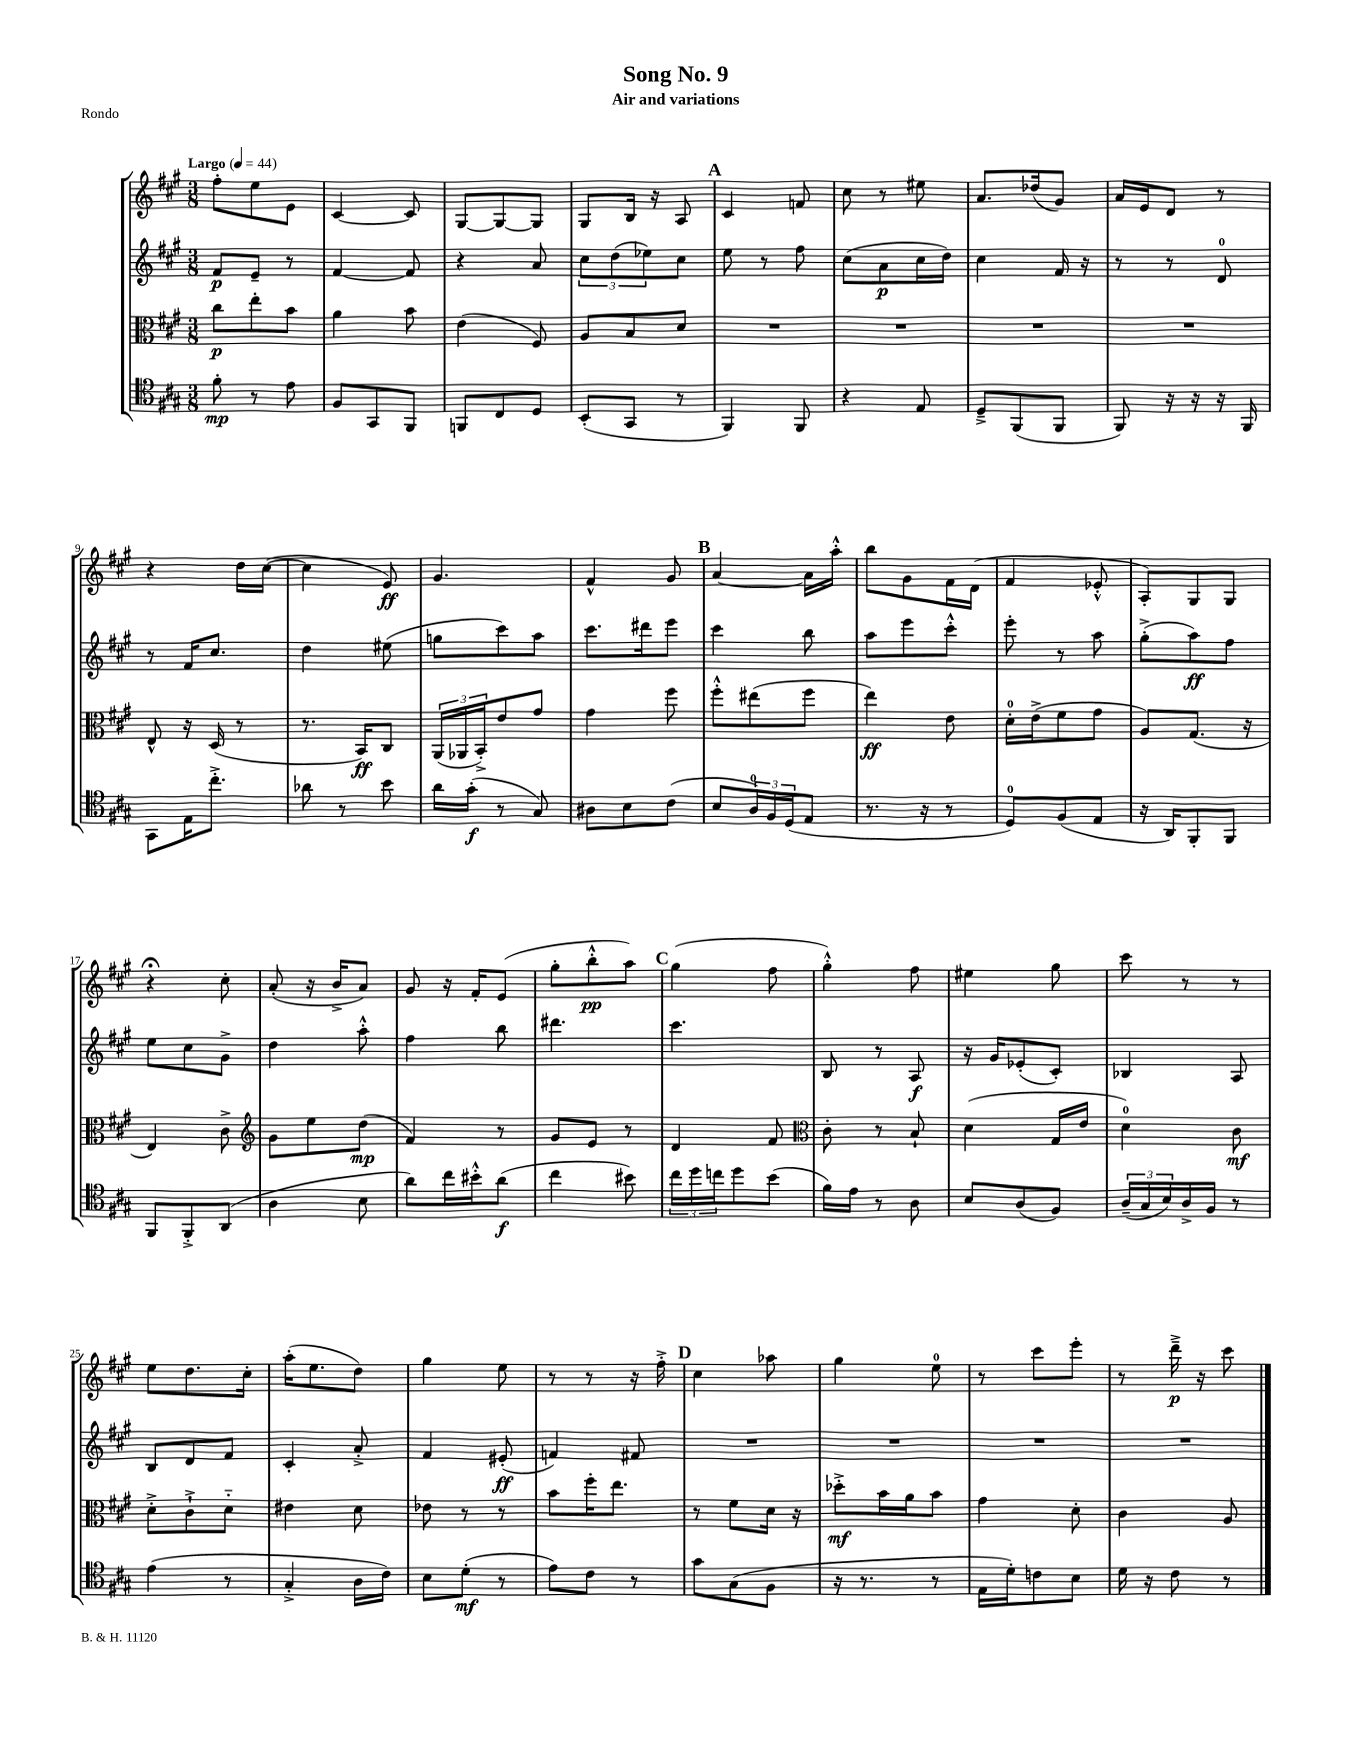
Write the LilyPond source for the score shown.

\header { title = "Song No. 9" subtitle = "Air and variations" piece = "Rondo" }
<<
\new StaffGroup <<
\new Staff = "s0" {
    \clef treble \key a \major \numericTimeSignature \time 3/8 \tempo "Largo" 4 = 44
    fis''8-. e''8 e'8 |
    cis'4~ cis'8 |
    gis8~ gis8~ gis8 |
    gis8 b16 r16 a8 |
    \mark \markup { \bold "A" } cis'4 f'8 |
    cis''8 r8 eis''8 |
    a'8. des''16( gis'8) |
    a'16 e'16 d'8 r8 |
    r4 d''16 cis''16~( |
    cis''4 e'8\ff) |
    gis'4. |
    fis'4-^ gis'8 |
    \mark \markup { \bold "B" } a'4~ a'16 a''16-.-^ |
    b''8 gis'8 fis'16 d'16( |
    fis'4 ees'8-.-^ |
    a8-.) gis8 gis8 |
    r4\fermata cis''8-. |
    a'8-.( r16 b'16-> a'8) |
    gis'8 r16 fis'16-. e'8( |
    gis''8-. b''8-.-^\pp a''8) |
    \mark \markup { \bold "C" } gis''4( fis''8 |
    gis''4-.-^) fis''8 |
    eis''4 gis''8 |
    cis'''8 r8 r8 |
    e''8 d''8. cis''16-. |
    a''16-.( e''8. d''8) |
    gis''4 e''8 |
    r8 r8 r16 fis''16-.-> |
    \mark \markup { \bold "D" } cis''4 aes''8 |
    gis''4 e''8-0 |
    r8 cis'''8 e'''8-. |
    r8 d'''16--->\p r16 cis'''8 \bar "|." |
}
\new Staff = "s1" {
    \clef treble \key a \major \numericTimeSignature \time 3/8
    fis'8\p e'8-- r8 |
    fis'4~ fis'8 |
    r4 a'8 |
    \tuplet 3/2 { cis''8 d''8( ees''8) } cis''8 |
    \mark \markup { \bold "A" } e''8 r8 fis''8 |
    cis''8( a'8\p cis''16 d''16) |
    cis''4 fis'16 r16 |
    r8 r8 d'8-0 |
    r8 fis'16 cis''8. |
    d''4 eis''8( |
    g''8 cis'''8) a''8 |
    cis'''8. dis'''16 e'''8 |
    \mark \markup { \bold "B" } cis'''4 b''8 |
    a''8 e'''8 cis'''8-.-^ |
    e'''8-. r8 a''8 |
    gis''8-.->( a''8\ff) fis''8 |
    e''8 cis''8 gis'8-> |
    d''4 a''8-.-^ |
    fis''4 b''8 |
    dis'''4. |
    \mark \markup { \bold "C" } cis'''4. |
    b8 r8 a8\f |
    r16 gis'16 ees'8-.( cis'8-.) |
    bes4 a8 |
    b8 d'8 fis'8 |
    cis'4-. a'8-.-> |
    fis'4 eis'8-.\ff( |
    f'4) fis'8 |
    \mark \markup { \bold "D" } R4. |
    R4. |
    R4. |
    R4. \bar "|." |
}
\new Staff = "s2" {
    \clef alto \key a \major \numericTimeSignature \time 3/8
    cis''8\p e''8-. b'8 |
    a'4 b'8 |
    e'4( fis8) |
    a8 b8 d'8 |
    \mark \markup { \bold "A" } R4. |
    R4. |
    R4. |
    R4. |
    e8-^ r16 d16( r8 |
    r8. b,16\ff) cis8 |
    \tuplet 3/2 { a,16( aes,16 b,16-.->) } e'8 gis'8 |
    gis'4 fis''8 |
    \mark \markup { \bold "B" } fis''8-.-^ eis''8( fis''8 |
    e''4\ff) e'8 |
    d'16-0-. e'16->( fis'8 gis'8 |
    a8) gis8.( r16 |
    e4) cis'8-> |
    \clef treble gis'8 e''8 d''8\mp( |
    fis'4) r8 |
    gis'8 e'8 r8 |
    \mark \markup { \bold "C" } d'4 fis'8 |
    \clef alto cis'8-. r8 b8-! |
    d'4( gis16 e'16 |
    d'4-0) cis'8\mf |
    d'8-.-> cis'8-!-> d'8-_ |
    eis'4 d'8 |
    ees'8 r8 r8 |
    b'8 fis''16-. e''8. |
    \mark \markup { \bold "D" } r8 fis'8 d'16 r16 |
    des''8-.->\mf b'16 a'16 b'8 |
    gis'4 d'8-. |
    cis'4 a8 \bar "|." |
}
\new Staff = "s3" {
    \clef tenor \key a \major \numericTimeSignature \time 3/8
    fis'8-.\mp r8 e'8 |
    fis8 gis,8 fis,8 |
    f,8 cis8 d8 |
    b,8-.( gis,8 r8 |
    \mark \markup { \bold "A" } fis,4) fis,8 |
    r4 e8 |
    d8---> fis,8( fis,8 |
    fis,8) r16 r16 r16 fis,16 |
    gis,8 e16 cis''8.-.-> |
    aes'8 r8 b'8 |
    a'16 gis'16-.\f( r8 gis8) |
    ais8 b8 cis'8( |
    \mark \markup { \bold "B" } b8 \tuplet 3/2 { a16-0) fis16 d16( } e8 |
    r8. r16 r8 |
    d8-0) fis8( e8 |
    r16 a,16) fis,8-. fis,8 |
    fis,8 fis,8-.-> a,8( |
    a4 b8 |
    a'8) cis''16 bis'16-.-^ a'8\f( |
    cis''4 bis'8) |
    \mark \markup { \bold "C" } \tuplet 3/2 { cis''16 d''16 c''16 } d''8 b'8( |
    fis'16) e'16 r8 a8 |
    b8 a8( fis8) |
    \tuplet 3/2 { a16--( gis16 b16) } a16-> fis16 r8 |
    e'4( r8 |
    gis4-.-> a16 cis'16) |
    b8 d'8-.\mf( r8 |
    e'8) cis'8 r8 |
    \mark \markup { \bold "D" } gis'8 gis8( fis8 |
    r16 r8. r8 |
    e16 d'16-.) c'8 b8 |
    d'16 r16 cis'8 r8 \bar "|." |
}
>>
>>
